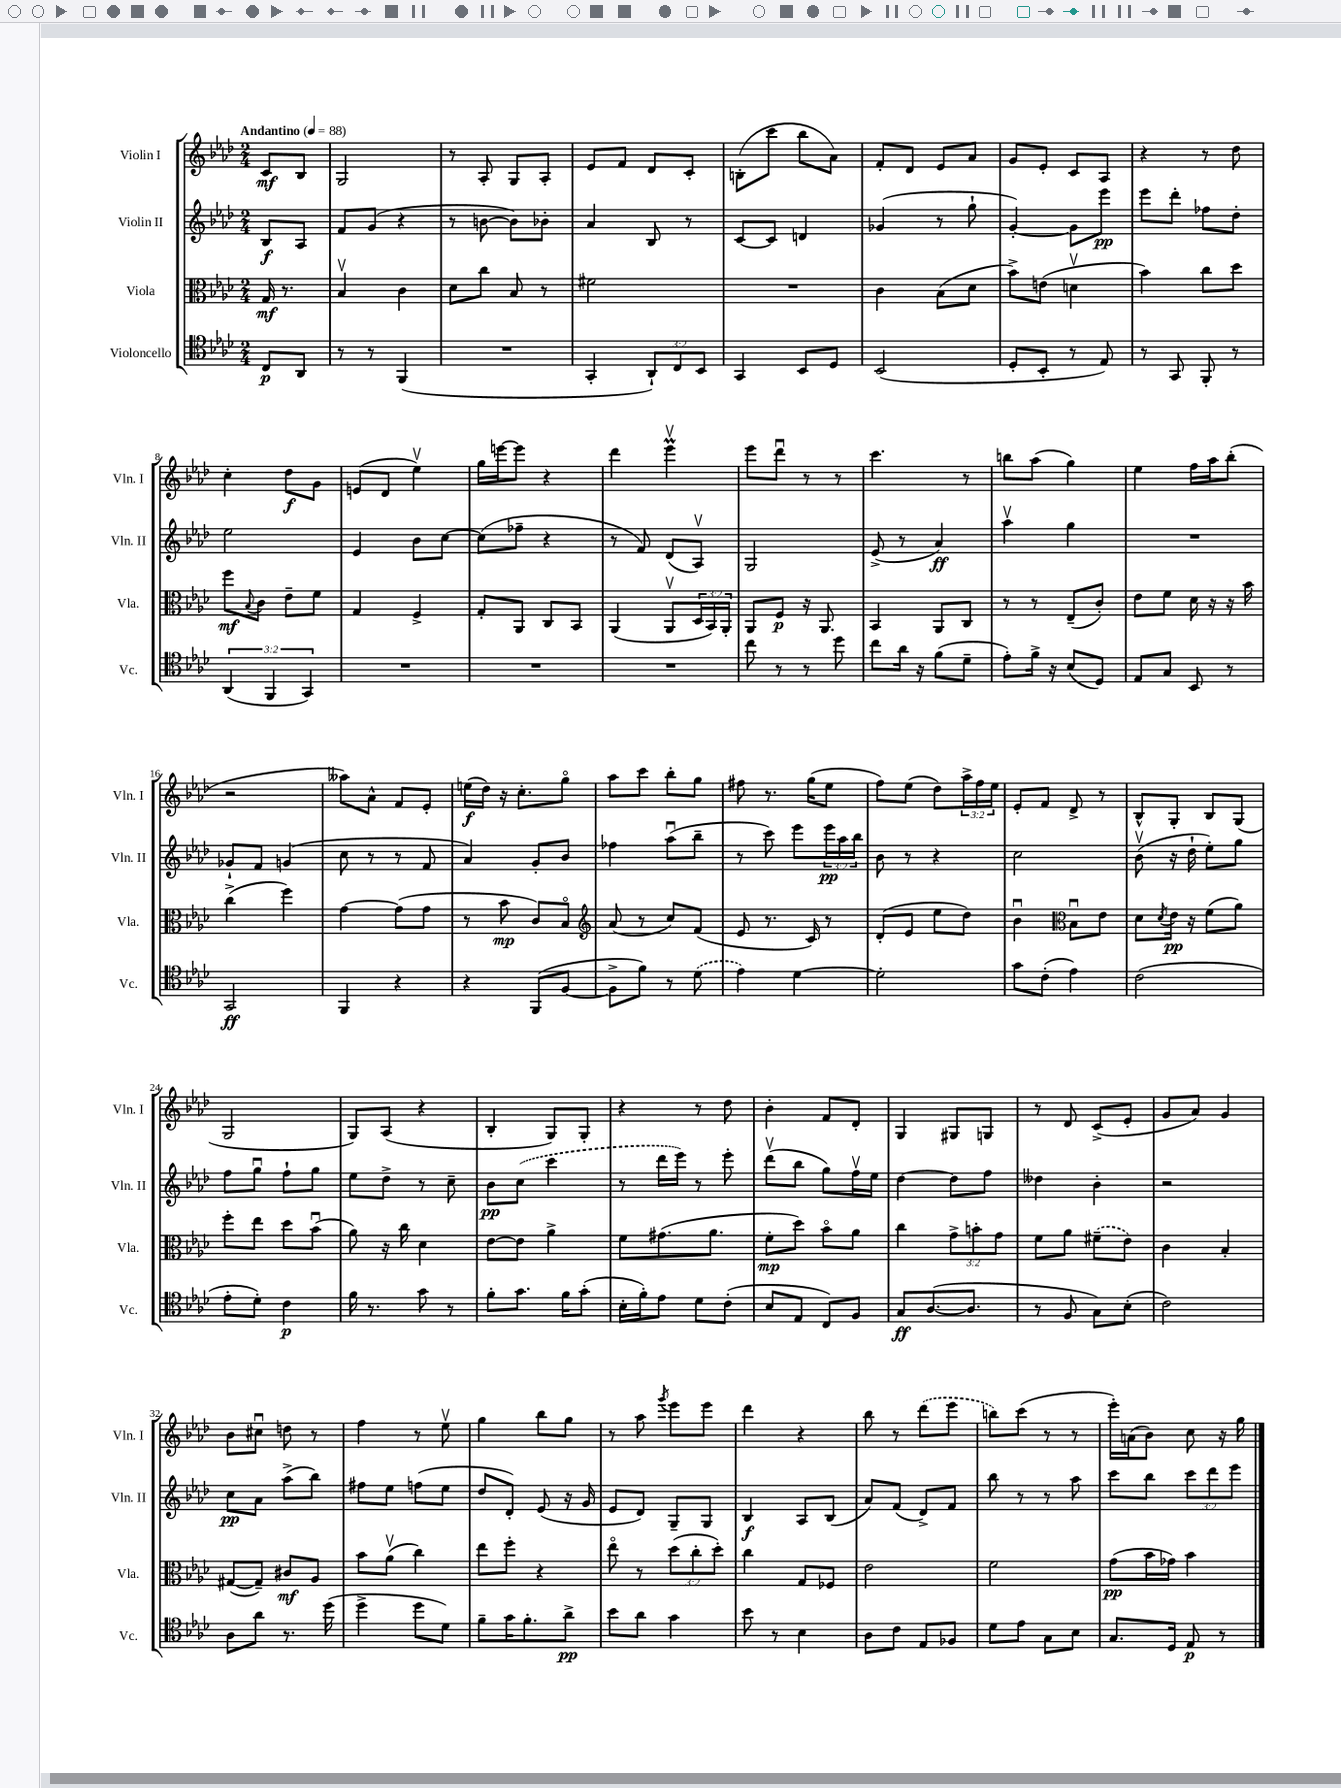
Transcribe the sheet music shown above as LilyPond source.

<<
\new StaffGroup <<
\new Staff = "s0" \with { instrumentName = "Violin I" shortInstrumentName = "Vln. I" } {
    \clef treble \key aes \major \numericTimeSignature \time 2/4 \override Staff.TupletNumber.text = #tuplet-number::calc-fraction-text \partial 4 \tempo "Andantino" 4 = 88
    c'8\mf bes8 |
    g2 |
    r8 aes8-. g8 aes8-. |
    ees'8 f'8 des'8 c'8-. |
    b8-.( c'''8 bes''8 aes'8) |
    f'8-. des'8 ees'8 aes'8 |
    g'8 ees'8-. c'8 aes8 |
    r4 r8 des''8 |
    c''4-. des''8\f g'8 |
    e'8( des'8 ees''4\upbow) |
    g''16 e'''16~ e'''8 r4 |
    des'''4 ees'''4\upbow\prall |
    ees'''8 des'''8\downbow r8 r8 |
    c'''4. r8 |
    b''8 aes''8( g''4) |
    ees''4 f''16 aes''16 bes''8-.( |
    r2 |
    aeses''8) aes'8-^ f'8 ees'8-. |
    e''16\f( des''16) r16 c''8.-. g''8\flageolet |
    aes''8 c'''8 bes''8-. g''8 |
    fis''8 r8. g''16( ees''8 |
    f''8) ees''8( des''8) \tuplet 3/2 { aes''16-> f''16 ees''16 } |
    ees'8-. f'8 des'8-> r8 |
    bes8-^ g8-. bes8 g8( |
    g2 |
    g8) aes8( r4 |
    bes4-. g8) g8-. |
    r4 r8 des''8 |
    bes'4-. f'8 des'8-. |
    g4 gis8 g8 |
    r8 des'8 c'8->( ees'8-. |
    g'8 aes'8) g'4 |
    bes'8 cis''8\downbow d''8 r8 |
    f''4 r8 ees''8\upbow |
    g''4 bes''8 g''8 |
    r8 aes''8 \acciaccatura { g'''8 } ees'''8 ees'''8 |
    des'''4 r4 |
    bes''8 r8 \once \slurDashed des'''8( ees'''8 |
    b''8) c'''8( r8 r8 |
    ees'''16-.) a'16( bes'8) c''8 r16 g''16 \bar "|." |
}
\new Staff = "s1" \with { instrumentName = "Violin II" shortInstrumentName = "Vln. II" } {
    \clef treble \key aes \major \numericTimeSignature \time 2/4 \override Staff.TupletNumber.text = #tuplet-number::calc-fraction-text \partial 4
    bes8\f aes8 |
    f'8 g'8( r4 |
    r8 b'8~ b'8) bes'8-. |
    aes'4 bes8 r8 |
    c'8~ c'8 d'4 |
    ges'4( r8 g''8-! |
    g'4~-.) g'8 ees'''8\pp |
    ees'''8 des'''8-. fes''8 des''8-. |
    ees''2 |
    ees'4 bes'8 c''8~ |
    c''8( fes''8-- r4 |
    r8 f'8) des'8( aes8\upbow) |
    g2 |
    ees'8->( r8 aes'4\ff) |
    aes''4\upbow g''4 |
    R2 |
    ges'8-! f'8 g'4( |
    c''8 r8 r8 f'8 |
    aes'4) g'8-. bes'8 |
    fes''4 aes''8\downbow( bes''8-- |
    r8 c'''8) ees'''8 \tuplet 3/2 { ees'''16\pp aes''16 bes''16 } |
    bes'8 r8 r4 |
    c''2 |
    bes'8\upbow( r16 des''16-! ees''8-.) g''8 |
    f''8 g''8\downbow f''8-! g''8 |
    ees''8 des''8-> r8 c''8-- |
    bes'8\pp \once \slurDashed c''8( c'''4 |
    r8 des'''16 ees'''16) r8 ees'''8-. |
    des'''8\upbow( bes''8 g''8) f''16\upbow ees''16 |
    des''4~ des''8 f''8 |
    deses''4 bes'4-. |
    r2 |
    c''8\pp aes'8 aes''8->( bes''8) |
    fis''8 ees''8 f''8( ees''8 |
    des''8 des'8-.) ees'8( r16 g'16 |
    ees'8 des'8) g8-- g8 |
    bes4\f aes8 bes8( |
    aes'8) f'8( des'8->) f'8 |
    bes''8 r8 r8 aes''8 |
    c'''8 bes''8 \tuplet 3/2 { c'''8 des'''8 ees'''8 } \bar "|." |
}
\new Staff = "s2" \with { instrumentName = "Viola" shortInstrumentName = "Vla." } {
    \clef alto \key aes \major \numericTimeSignature \time 2/4 \override Staff.TupletNumber.text = #tuplet-number::calc-fraction-text \partial 4
    g16\mf r8. |
    bes4\upbow c'4 |
    des'8 c''8 bes8 r8 |
    fis'2 |
    R2 |
    c'4 bes8( des'8 |
    bes'8->) e'8( d'4\upbow |
    bes'4) c''8 des''8 |
    f''8\mf \appoggiatura { bes8 } c'8 ees'8-- f'8 |
    g4 f4-> |
    g8-. aes,8 c8 bes,8 |
    aes,4( aes,8\upbow \tuplet 3/2 { des16 bes,16) aes,16-. } |
    aes,8 f8\p r16 aes,8. |
    bes,4 aes,8 c8 |
    r8 r8 ees8--( c'8-.) |
    ees'8 f'8 des'16 r16 r16 bes'16 |
    c''4->( f''4) |
    g'4~ g'8( g'8 |
    r8 bes'8\mp c'8) bes8\flageolet |
    \clef treble aes'8( r8 c''8) f'8( |
    ees'8 r8. c'16) r8 |
    des'8-.( ees'8 ees''8 des''8) |
    bes'4\downbow \clef alto bes8\downbow ees'8 |
    des'8 \acciaccatura { des'8 } ees'16\pp r16 f'8( aes'8) |
    f''8-. ees''8 des''8 bes'8\downbow( |
    aes'8) r16 c''16 des'4 |
    ees'8~ ees'8 aes'4-> |
    f'8 gis'8.( aes'8. |
    f'8-.\mp des''8) bes'8\flageolet aes'8 |
    c''4 \tuplet 3/2 { g'8-> b'8-. g'8 } |
    f'8 aes'8 \once \slurDashed fis'8--( ees'8) |
    c'4 bes4-. |
    gis8~( gis8--) cis'8\mf aes8 |
    bes'8 aes'8\upbow( c''4) |
    ees''8 f''8-. r4 |
    ees''8\flageolet r8 \tuplet 3/2 { des''8( c''8-. des''8-.) } |
    c''4 g8 fes8 |
    ees'2 |
    f'2 |
    g'8\pp( bes'16 ges'16) bes'4 \bar "|." |
}
\new Staff = "s3" \with { instrumentName = "Violoncello" shortInstrumentName = "Vc." } {
    \clef tenor \key aes \major \numericTimeSignature \time 2/4 \override Staff.TupletNumber.text = #tuplet-number::calc-fraction-text \partial 4
    c8\p aes,8 |
    r8 r8 f,4( |
    R2 |
    g,4-. \tuplet 3/2 { aes,8-!) c8 bes,8 } |
    g,4 bes,8 des8 |
    bes,2( |
    des8-. bes,8-. r8 ees8) |
    r8 g,8 f,8-. r8 |
    \tuplet 3/2 { aes,4( f,4 g,4) } |
    R2 |
    R2 |
    R2 |
    c''8 r8 r8 des''8 |
    c''8 aes'16 r16 f'8( des'8-- |
    ees'8-.) f'16-> r16 bes8( des8) |
    ees8 g8 bes,8 r8 |
    g,2\ff |
    f,4 r4 |
    r4 f,8( f8~ |
    f8-> f'8) r8 \once \slurDashed des'8( |
    ees'4) des'4~ |
    des'2-. |
    g'8 c'8-.( ees'4) |
    c'2( |
    ees'8-. des'8-.) c'4\p |
    f'16 r8. g'8 r8 |
    f'8-. g'8. f'16 g'8-.( |
    bes16-. f'16-.) ees'8 des'8 c'8-.( |
    bes8 ees8 c8) f8 |
    g8\ff aes8.~( aes8. |
    r8 f8 g8) bes8-.( |
    c'2) |
    aes8 aes'8 r8. des''16( |
    des''4-> des''8 des'8) |
    f'8-- g'16 f'8.-. aes'8->\pp |
    bes'8 aes'8 g'4 |
    bes'8 r8 bes4 |
    aes8 c'8 ees8 fes8 |
    des'8 ees'8 g8 bes8 |
    g8. des16 ees8\p r8 \bar "|." |
}
>>
>>
